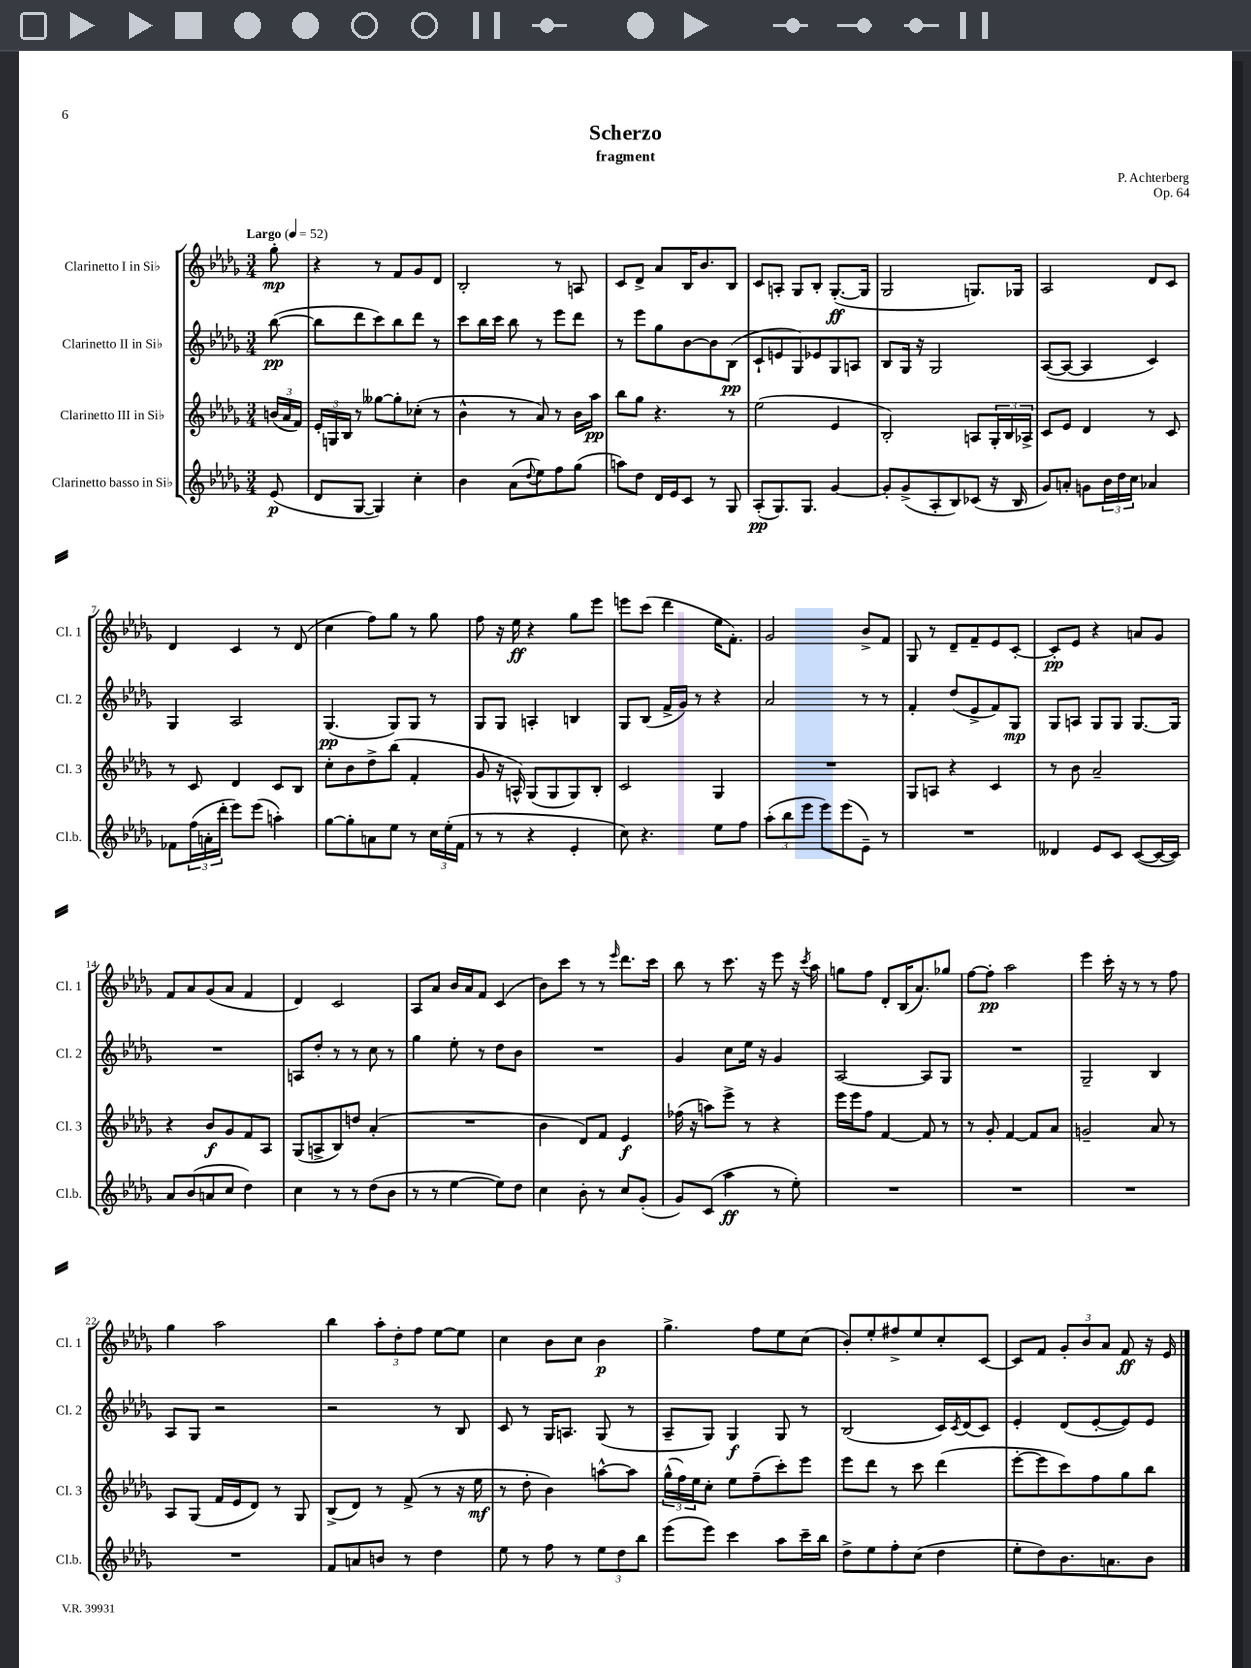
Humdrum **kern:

**kern	**kern	**kern	**kern
*staff4	*staff3	*staff2	*staff1
*clefG2	*clefG2	*clefG2	*clefG2
*k[b-e-a-d-g-]	*k[b-e-a-d-g-]	*k[b-e-a-d-g-]	*k[b-e-a-d-g-]
*M3/4	*M3/4	*M3/4	*M3/4
*MM52	*MM52	*MM52	*MM52
(8e-	(24b	([8bb-	8gg-'
.	24a-	.	.
.	24f)	.	.
=	=	=	=
8d-	24e-'	8bb-]	4r
.	24G	.	.
.	24B-	.	.
[8G-	8r	8ddd-	.
4G-])	[8gg--	8ccc)	8r
.	8gg--']	8bb-	8f
4cc'	(8cc-'	8ddd-	8g-
.	8r	8r	8d-
=	=	=	=
4b-	4b-^^	8ccc	2B-'
.	.	16bb-	.
.	.	16ccc	.
(8a-	8r	8bb-	.
8qqdd-	.	.	.
8ee-)	8a-)	8r	.
8ff	8r	8eee-	8r
(8gg-	16b-	8ddd-	8A
.	16aa-	.	.
=	=	=	=
8aa)	8bb-	8r	8c
8dd-	8gg-	8eee-	8d-^
16d-	4.r	8gg-	8a-
16e-	.	.	.
8c	.	[8b-	16B-
.	.	.	8.b-
8r	.	8b-]	.
8G-	8r	(8B-	8B-
=	=	=	=
(8A-'	(2ee-	8c`	8c
8.G-)	.	8e	8A'
.	.	8G-)	8G-
8.G-	.	.	.
.	.	8e-	8B-'
[4g-	4e-	8G-	([8.G-'
.	.	8A	.
.	.	.	16G-]
=	=	=	=
8g-']	2B-')	8B-	2G-
(8g-^	.	16G-	.
.	.	16r	.
8A-'	.	2G-	.
8B-)	.	.	.
(8c-	8A	.	8.G)
16r	24G-'	.	.
.	24B-	.	.
16B-	.	.	16G-
.	24A-^	.	.
=	=	=	=
8g-)	8c	([8A-	2A-
8a'	8e-	8A-_	.
8g	4d-	4A-]	.
24b-	.	.	.
24dd-	.	.	.
24cc	.	.	.
4a-	8r	4c)	8d-
.	8c	.	8c
=	=	=	=
8f-	8r	4G-	4d-
(24ff	8c	.	.
24a'	.	.	.
24ddd-'	.	.	.
8eee-)	4d-	2A-	4c
(8eee-	.	.	.
4aa')	8c	.	8r
.	8B-	.	(8d-
=	=	=	=
[8gg-	8cc'	(4.G-	4cc
8gg-']	8b-	.	.
8a	8dd-^	.	8ff)
8ee-	(8bb-	8G-)	8gg-
8r	4f'	8G-	8r
24cc	.	8r	8gg-
(24ee-'	.	.	.
24f	.	.	.
=	=	=	=
8r	8g-	8G-	8ff
8r	16r	8G-	16r
.	16A^^)	.	16ee-
4r	(8G-	4A'	4r
.	8G-	.	.
4e-'	8G-)	4B	8gg-
.	8B-'	.	8eee-
=	=	=	=
8cc)	2c	8G-	8eee
4.r	.	(8B-	(8ccc
.	.	16f^	4ddd-
.	.	16g-)	.
.	.	8r	.
8ee-	4G-	4r	16ee-
.	.	.	8.f')
8ff	.	.	.
=	=	=	=
(12aa-'	2.r	2a-	2g-
12bb-	.	.	.
12eee-	.	.	.
8eee-)	.	.	.
(8eee-	.	.	.
8e-~)	.	8r	8b-^
8r	.	8r	8f
=	=	=	=
2.r	8G-	4f'	8G-
.	8A	.	8r
.	4r	(8dd-	8d-~
.	.	8e-^	8f~
.	4c	8f)	8e-
.	.	8G-	[8c'
=	=	=	=
4d--	8r	8G-	8c']
.	8b-	8A	8e-
8e-	2a-~	8G-	4r
8c	.	8G-	.
([8c	.	[8.G-	8a
16c_	.	.	8g-
16c])	.	16G-]	.
=	=	=	=
8a-	4r	2.r	8f
(8b-	.	.	8a-
8a	8b-	.	(8g-
8cc	8g-	.	8a-
4dd-)	8f	.	4f
.	8A-	.	.
=	=	=	=
4cc	(8G-	8A	4d-)
.	8A^	8dd-'	.
8r	8B-)	8r	2c
8r	8dd	8r	.
(8dd-	(4a-'	8cc	.
8b-	.	8r	.
=	=	=	=
8r	2.r	4gg-	8A-
8r	.	.	8a-
[4ee-	.	8ee-'	16b-
.	.	.	16a-
.	.	8r	8f
8ee-])	.	8dd-	(4c
8dd-	.	8b-	.
=	=	=	=
4cc	4b-	2.r	8b-)
.	.	.	8ccc
8b-'	8d-)	.	8r
8r	8f	.	8r
.	.	.	16qqeee-
8cc	4e-	.	8.ddd-
(8g-'	.	.	.
.	.	.	16ccc
=	=	=	=
8g-)	(16ff-	4g-	8bb-
.	16r	.	.
(8c	8aa)	.	8r
4aa-	8eee-^	8cc	8.ccc
.	8r	16ee-	.
.	.	16r	16r
8r	4r	4g-	8eee-
8ee-')	.	.	16r
.	.	.	8qccc
.	.	.	16aa-
=	=	=	=
2.r	16eee-	[2A-	8gg
.	16eee-	.	.
.	8ff	.	8ff
.	[4f	.	8d-'
.	.	.	(16B-
.	.	.	8.a-)
.	8f]	8A-]	.
.	8r	8G-	8gg-
=	=	=	=
2.r	8r	2.r	[8ff
.	8g-'	.	8ff']
.	[4f	.	2aa-
.	8f]	.	.
.	8a-	.	.
=	=	=	=
2.r	2g~	2G-~	4eee-
.	.	.	16ccc'
.	.	.	16r
.	.	.	8r
.	8a-	4B-	8r
.	8r	.	8ff
=	=	=	=
2.r	8A-	8A-	4gg-
.	(8G-	8G-	.
.	16f	2r	2aa-
.	16e-	.	.
.	8d-)	.	.
.	8r	.	.
.	8G-	.	.
=	=	=	=
8f	(8B-^	2r	4bb-
8a	8d-)	.	.
8b	8r	.	12aa-'
.	.	.	12dd-'
8r	(8f^	.	.
.	.	.	12ff
4dd-	8r	8r	[8ee-
.	16r	8B-	8ee-]
.	16ee-	.	.
=	=	=	=
8ee-	8r	8c	4cc
8r	8dd-'	8r	.
8ff	4b-)	16G-	8b-
.	.	8.A	.
8r	.	.	8cc
12ee-	[8aa^^	(8G-	4b-
12dd-	.	.	.
.	8aa]	8r	.
12bb-	.	.	.
=	=	=	=
(8eee-	(24gg-^^	8A-~	4.gg-^
.	24ff)	.	.
.	24ee-	.	.
8eee-)	8cc'	8G-)	.
4ccc	8ee-	4G-	.
.	(8ff~	.	8ff
8aa-	8ccc')	8G-	8ee-
16ccc~	8eee-	8r	(8cc
16bb-	.	.	.
=	=	=	=
8dd-^	8eee-	(2B-	8b-')
8ee-	8ddd-	.	8ee-'
8ff'	8r	.	8ff#^
(8cc	8ccc	.	8ee-
4dd-	(4ddd-	16c)	8cc'
.	.	8qc	.
.	.	(16d-	.
.	.	8c)	[8c
=	=	=	=
8ee-'	[8eee-'	4e-'	8c]
8dd-)	8eee-]	.	8f
8.b-	8ccc)	(8d-	12g-'
.	.	.	12b-
.	8ff	[8e-'	.
.	.	.	12a-
8.a	.	.	.
.	8gg-	8e-])	8f
8b-	8bb-	8e-	16r
.	.	.	16e-
==	==	==	==
*-	*-	*-	*-
